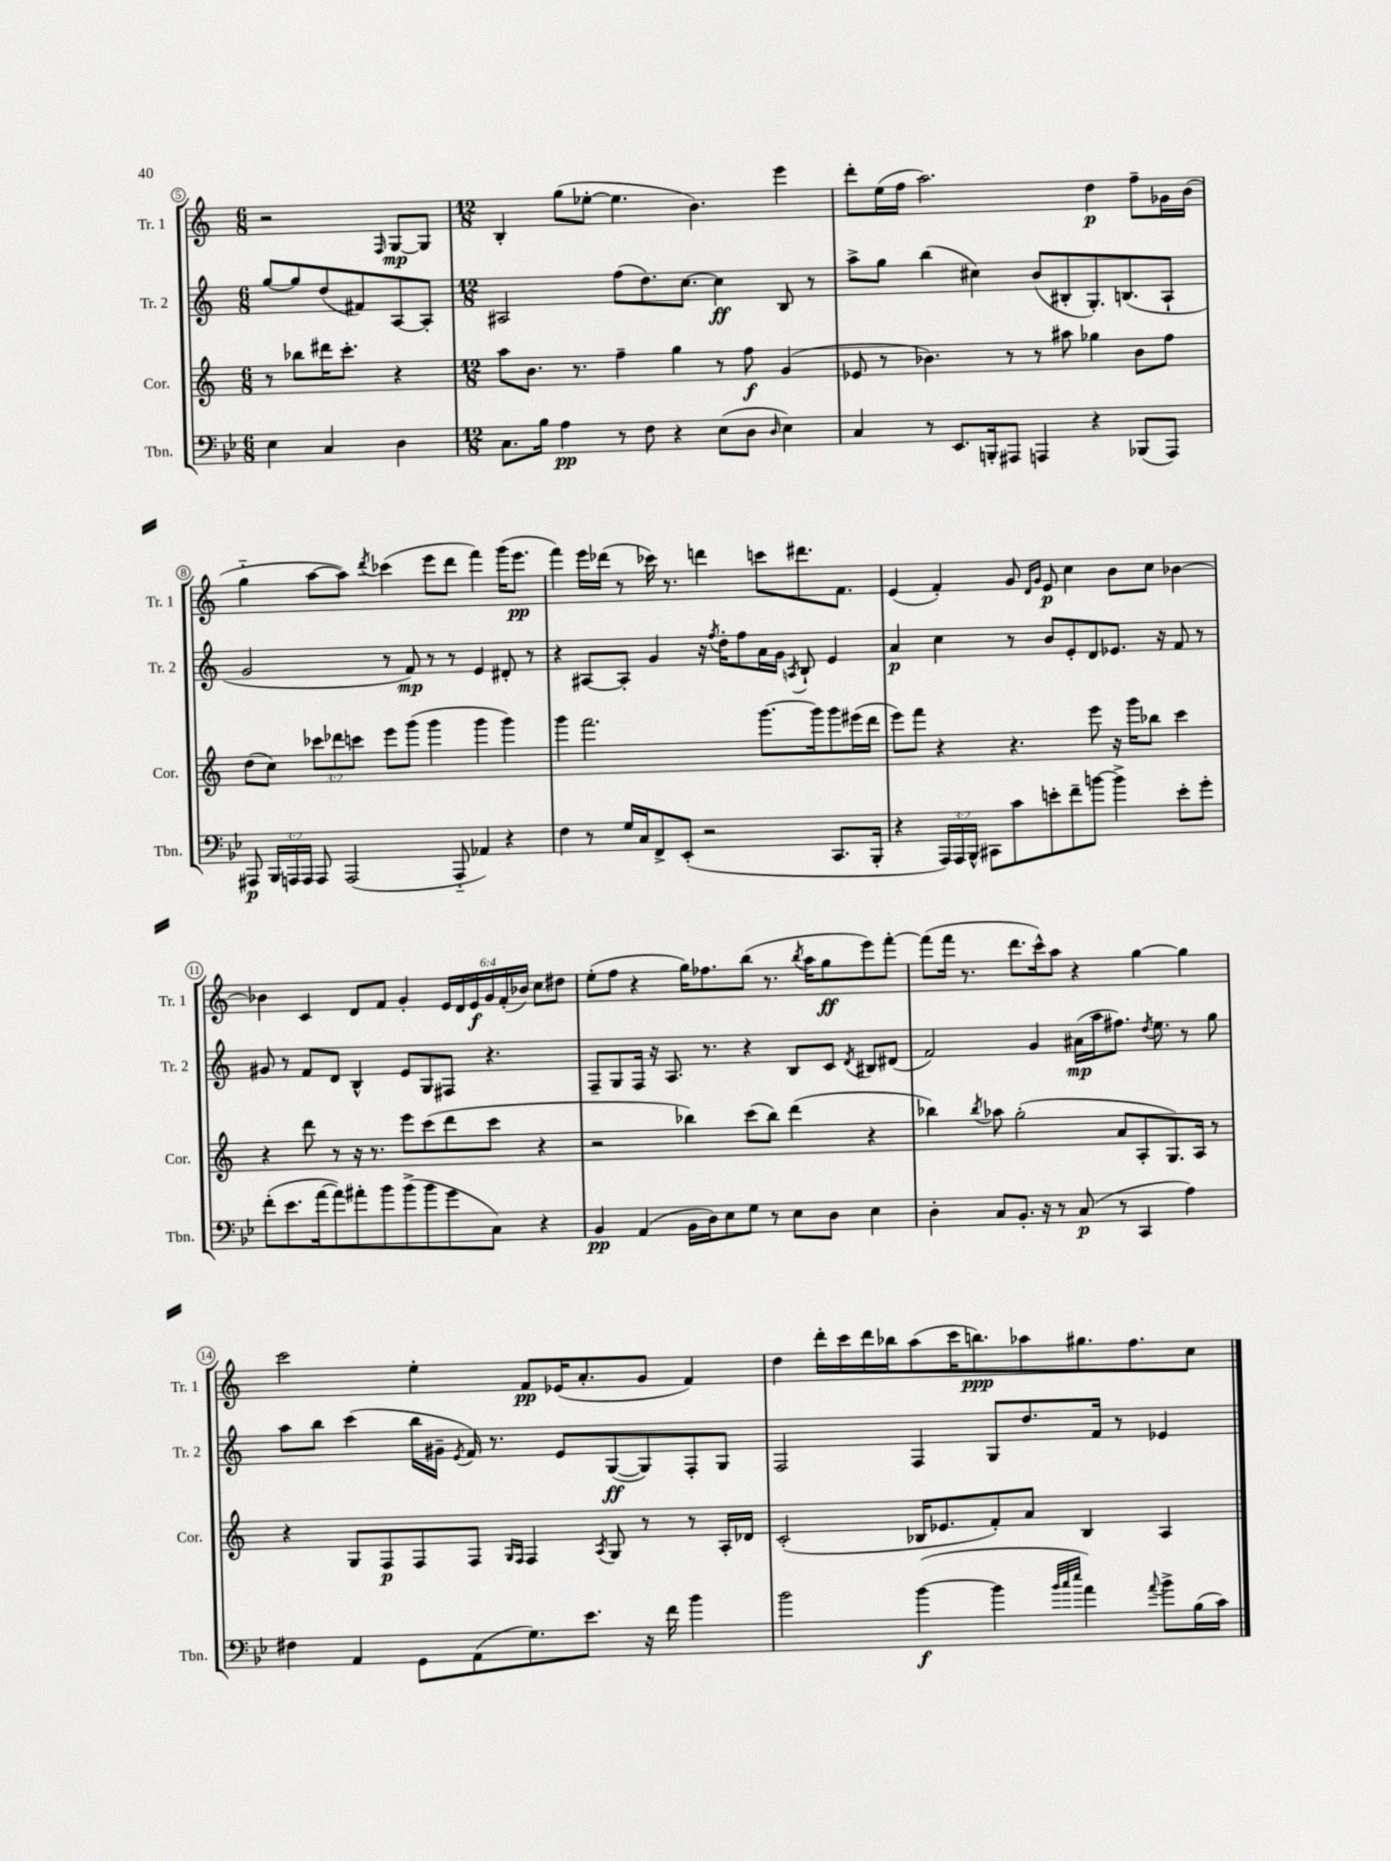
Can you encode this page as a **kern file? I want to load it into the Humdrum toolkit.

**kern	**dynam	**kern	**dynam	**kern	**dynam	**kern	**dynam
*part4	*part4	*part3	*part3	*part2	*part2	*part1	*part1
*staff4	*staff4	*staff3	*staff3	*staff2	*staff2	*staff1	*staff1
*I"Tbn.	*	*I"Cor.	*	*I"Tr. 2	*	*I"Tr. 1	*
*I'Tbn.	*	*I'Cor.	*	*I'Tr. 2	*	*I'Tr. 1	*
*clefF4	*	*clefG2	*	*clefG2	*	*clefG2	*
*k[b-e-]	*	*k[]	*	*k[]	*	*k[]	*
*M6/8	*	*M6/8	*	*M6/8	*	*M6/8	*
=5	=5	=5	=5	=5	=5	=5	=5
4E-\	.	8r	.	[8gg/L	.	2r	.
.	.	8bb-X\L	.	8gg/]	.	.	.
4C/	.	16ddd#X\K	.	(8dd/	.	.	.
.	.	8.ccc'\J	.	.	.	.	.
.	.	.	.	8f#X/)	.	.	.
.	.	.	.	.	.	16qqF/	.
4D\	.	4r	.	[8A/	.	[8G/L	mp
.	.	.	.	8A'/J]	.	8G/J]	.
=6	=6	=6	=6	=6	=6	=6	=6
*M12/8	*	*M12/8	*	*M12/8	*	*M12/8	*
8.C\L	.	8aa\L	.	2A#X/	.	4B'/	.
.	.	8.b\J	.	.	.	.	.
16B-\Jk	.	.	.	.	.	.	.
4A\	pp	.	.	.	.	(8gg\L	.
.	.	8.r	.	.	.	.	.
.	.	.	.	.	.	[8ee-X'\J	.
8r	.	4ff~\	.	(8ff\L	.	4.ee-\]	.
8F\	.	.	.	8.dd\)	.	.	.
4r	.	4gg\	.	.	.	.	.
.	.	.	.	[8.cc\J	.	.	.
.	.	.	.	.	.	4.b\)	.
(8E-\L	.	8r	.	4cc\]	ff	.	.
8D\J	.	8ff\	f	.	.	.	.
16qqD/	.	.	.	.	.	.	.
4E-\)	.	(4g/	.	8B/	.	4eee\	.
.	.	.	.	8r	.	.	.
=7	=7	=7	=7	=7	=7	=7	=7
4C/	.	8e-X/	.	8aa^\L	.	8ddd'\L	.
.	.	8r	.	8gg\J	.	(16ee\L	.
.	.	.	.	.	.	16ff\JJ	.
8r	.	4.b-X\)	.	(4bb\	.	2.aa\)	.
8.EE-/L	.	.	.	.	.	.	.
.	.	.	.	4cc#X\)	.	.	.
16BBBn'/k	.	.	.	.	.	.	.
8AAA#X/J	.	8r	.	.	.	.	.
4AAAn/	.	8r	.	(8b/L	.	.	.
.	.	8aa#X\	.	8B#X'/	.	.	.
4r	.	4gg-X\	.	8.G'/)	.	4dd\	p
.	.	.	.	(8.Bn/	.	.	.
(8BBB-X/L	.	8b-\L	.	.	.	8ff~\L	.
8AAA/J)	.	8ff\J	.	8A`/J	.	16g-X\L	.
.	.	.	.	.	.	(16b\JJ	.
!!LO:LB:g=z
=8	=8	=8	=8	=8	=8	=8	=8
8AAA#X/	p	(8dd\L	.	2g/	.	4gg\	.
24BBB-/LL	.	8cc\J)	.	.	.	.	.
24AAAn/	.	.	.	.	.	.	.
24AAA/JJ	.	.	.	.	.	.	.
8AAA/	.	12ccc-X\L	.	.	.	[8aa\L	.
.	.	12ddd-X\	.	.	.	.	.
(2AAA/	.	.	.	.	.	8aa\J])	.
.	.	12cccn\J	.	.	.	.	.
.	.	.	.	.	.	8qddd/	.
.	.	8eee\L	.	8r	.	(4ccc-X\	.
.	.	(8ggg\J	.	8f/)	mp	.	.
.	.	4ggg\	.	8r	.	8eee\L	.
8AAA/	.	.	.	8r	.	8ddd\J	.
4AA-X/)	.	4ggg\	.	4e/	.	4fff\)	.
4r	.	4ggg\)	.	8d#X'/	.	(16ggg\KL	.
.	.	.	.	.	.	8.eee\J	pp
.	.	.	.	8r	.	.	.
=9	=9	=9	=9	=9	=9	=9	=9
4F\	.	4ggg\	.	4r	.	4fff\)	.
8r	.	2.fff\	.	[8A#X/L	.	16eee\LL	.
.	.	.	.	.	.	(16ddd-X\JJ	.
16G/LL	.	.	.	8A#'/J]	.	8r	.
16C/J	.	.	.	.	.	.	.
8FF^/	.	.	.	4g/	.	16ccc-X\)	.
.	.	.	.	.	.	8.r	.
(8EE-'/J	.	.	.	.	.	.	.
2r	.	.	.	16r	.	4dddn\	.
.	.	.	.	8qff/	.	.	.
.	.	.	.	16dd'\KL	.	.	.
.	.	.	.	8ff\	.	.	.
.	.	[8.ggg\L	.	16a\L	.	8cccn\L	.
.	.	.	.	16g\JJ	.	.	.
.	.	.	.	8qAn/	.	.	.
.	.	.	.	8B`/	.	8.ddd#X\	.
.	.	16ggg\k]	.	.	.	.	.
8.CC/L	.	8ggg\	.	4e/	.	.	.
.	.	.	.	.	.	8.f\J	.
.	.	(16eee#X\L	.	.	.	.	.
16BBB-'/Jk	.	16ddd\JJ	.	.	.	.	.
=10	=10	=10	=10	=10	=10	=10	=10
4r	.	8eee\L)	.	4a/	p	(4e/	.
.	.	8fff\J	.	.	.	.	.
24AAA/LL)	.	4r	.	4cc\	.	4f'/)	.
24AAA/	.	.	.	.	.	.	.
24BBB-^^/JJ	.	.	.	.	.	.	.
8CC#X\L	.	.	.	.	.	.	.
8c\	.	4.r	.	8r	.	8g/	.
.	.	.	.	.	.	16qqd/LL	.
.	.	.	.	.	.	16qqg/JJ	.
8en'\	.	.	.	8b/L	.	8e/	p
8f~\	.	.	.	8e'/	.	4cc\	.
[8bn\J	.	8eee\	.	8d/	.	.	.
4b^\]	.	16r	.	8.e-X/J	.	8b\L	.
.	.	16ggg\KL	.	.	.	.	.
.	.	8bb-X\J	.	.	.	8cc\J	.
.	.	.	.	16r	.	.	.
8e'\L	.	4ccc\	.	8f/	.	[4b-X\	.
8g'\J	.	.	.	8r	.	.	.
!!LO:LB:g=z
=11	=11	=11	=11	=11	=11	=11	=11
(8f'\L	.	4r	.	8g#X/	.	4b-X\]	.
8.e-\	.	.	.	8r	.	.	.
.	.	8ddd\	.	8f/L	.	4c/	.
[16a\k	.	.	.	.	.	.	.
8a\])	.	8r	.	8d/J	.	.	.
8a#X'\	.	16r	.	4B^^/	.	8d/L	.
.	.	8.r	.	.	.	.	.
8b-\	.	.	.	.	.	8f/J	.
(8b-^\	.	8eee\L	.	8e/L	.	4g'/	.
8b-\	.	(8ccc\	.	8G/	.	.	.
8g\	.	8ddd\	.	8F#X/J	.	24e/LL	.
.	.	.	.	.	.	24d/	.
.	.	.	.	.	.	24e/	f
8C\J)	.	8ccc\J	.	4.r	.	24g/	.
.	.	.	.	.	.	(24f'/	.
.	.	.	.	.	.	24b-X/JJ)	.
4r	.	4r	.	.	.	8cc\L	.
.	.	.	.	.	.	8dd#X\J	.
=12	=12	=12	=12	=12	=12	=12	=12
4BB-/	pp	2r	.	8F~/L	.	(8ee'\L	.
.	.	.	.	8G/	.	8ff\J	.
(4AA/	.	.	.	16F/Jk	.	4r	.
.	.	.	.	16r	.	.	.
.	.	.	.	8.A/	.	.	.
16BB-\LL	.	4bb-X\)	.	.	.	16gg\KL)	.
16D\J)	.	.	.	8.r	.	8.ff-X\	.
8E-\	.	.	.	.	.	.	.
8G\J	.	(8ccc\L	.	4r	.	(8bb\J	.
8r	.	8bb-\J)	.	.	.	8.r	.
8E-\L	.	(4ddd\	.	8B/L	.	.	.
.	.	.	.	.	.	8qbb/	.
.	.	.	.	.	.	16aa\KL	.
8D\J	.	.	.	8c/J	.	8gg\	ff
.	.	.	.	8qd/	.	.	.
4E-\	.	4r	.	8B#X/L	.	8eee\)	.
.	.	.	.	(8d#X/J	.	[8fff'\J	.
=13	=13	=13	=13	=13	=13	=13	=13
4D'\	.	4bb-X\)	.	2f/)	.	(8fff\L]	.
.	.	.	.	.	.	16fff\Jk	.
.	.	.	.	.	.	8.r	.
.	.	8qbb-/	.	.	.	.	.
8C/L	.	8aa-X\	.	.	.	.	.
8.BB-'/J	.	(2gg'\	.	.	.	8.ddd\L	.
.	.	.	.	4g/	.	.	.
16r	.	.	.	.	.	16ccc^^\k)	.
8r	.	.	.	.	.	8aa\J	.
(8C/	p	.	.	(16a#X\LL	mp	4r	.
.	.	.	.	16aa\J	.	.	.
8r	.	8a/L	.	8.ff#X\J)	.	.	.
4CC/	.	8A'/	.	.	.	[4gg\	.
.	.	.	.	8qdd/	.	.	.
.	.	.	.	8.ee\	.	.	.
.	.	8.G/)	.	.	.	.	.
4A\)	.	.	.	8r	.	4gg\]	.
.	.	16A/Jk	.	.	.	.	.
.	.	8r	.	8gg\	.	.	.
!!LO:LB:g=z
=14	=14	=14	=14	=14	=14	=14	=14
4F#X\	.	4r	.	8aa\L	.	2ccc\	.
.	.	.	.	8bb\J	.	.	.
4AA/	.	8G/L	.	(4ccc\	.	.	.
.	.	8F/	p	.	.	.	.
8GG\L	.	8F/	.	16bb\LL	.	4ee'\	.
.	.	.	.	16g#X~\JJ	.	.	.
.	.	.	.	8qe/	.	.	.
(8AA\	.	8F/J	.	16f/)	.	.	.
.	.	.	.	8.r	.	.	.
.	.	16qqG/LL	.	.	.	.	.
.	.	16qqF/JJ	.	.	.	.	.
8.G\)	.	4F/	.	.	.	8f/L	pp
.	.	.	.	8e/L	.	(16e-X/K	.
8.e-\J	.	.	.	.	.	8.a'/	.
.	.	8qA/	.	.	.	.	.
.	.	8G/	.	([8G/	ff	.	.
16r	.	8r	.	8G/])	.	8g/J	.
16f\	.	.	.	.	.	.	.
4b-\	.	8r	.	8F'/	.	4f/)	.
.	.	16A'/LL	.	8G/J	.	.	.
.	.	16d-X/JJ	.	.	.	.	.
=15	=15	=15	=15	=15	=15	=15	=15
2b-\	.	(2c'/	.	2F/	.	4dd\	.
.	.	.	.	.	.	16ddd'\LL	.
.	.	.	.	.	.	16ccc\	.
.	.	.	.	.	.	16ddd\	.
.	.	.	.	.	.	16bb-X\J	.
([4b-\	f	16B-X/KL	.	4F/	.	(8aa\	.
.	.	8.e-X/	.	.	.	.	.
.	.	.	.	.	.	16ccc\K	.
.	.	.	.	.	.	8.bbn\)	ppp
4b-\]	.	8f'/)	.	8G/L	.	.	.
.	.	8a/J	.	8.dd/	.	8aa-X\	.
32qqb-/LLL	.	.	.	.	.	.	.
32qqcc/	.	.	.	.	.	.	.
32qqee-/JJJ	.	.	.	.	.	.	.
4a\)	.	4B-/	.	.	.	8.gg#X\	.
.	.	.	.	16f/Jk	.	.	.
.	.	.	.	8r	.	.	.
.	.	.	.	.	.	8.ff\	.
8qqa/	.	.	.	.	.	.	.
8b-^\L	.	4A/	.	4e-X/	.	.	.
(16B-\L	.	.	.	.	.	8cc\J	.
16c\JJ)	.	.	.	.	.	.	.
==	==	==	==	==	==	==	==
*-	*-	*-	*-	*-	*-	*-	*-
